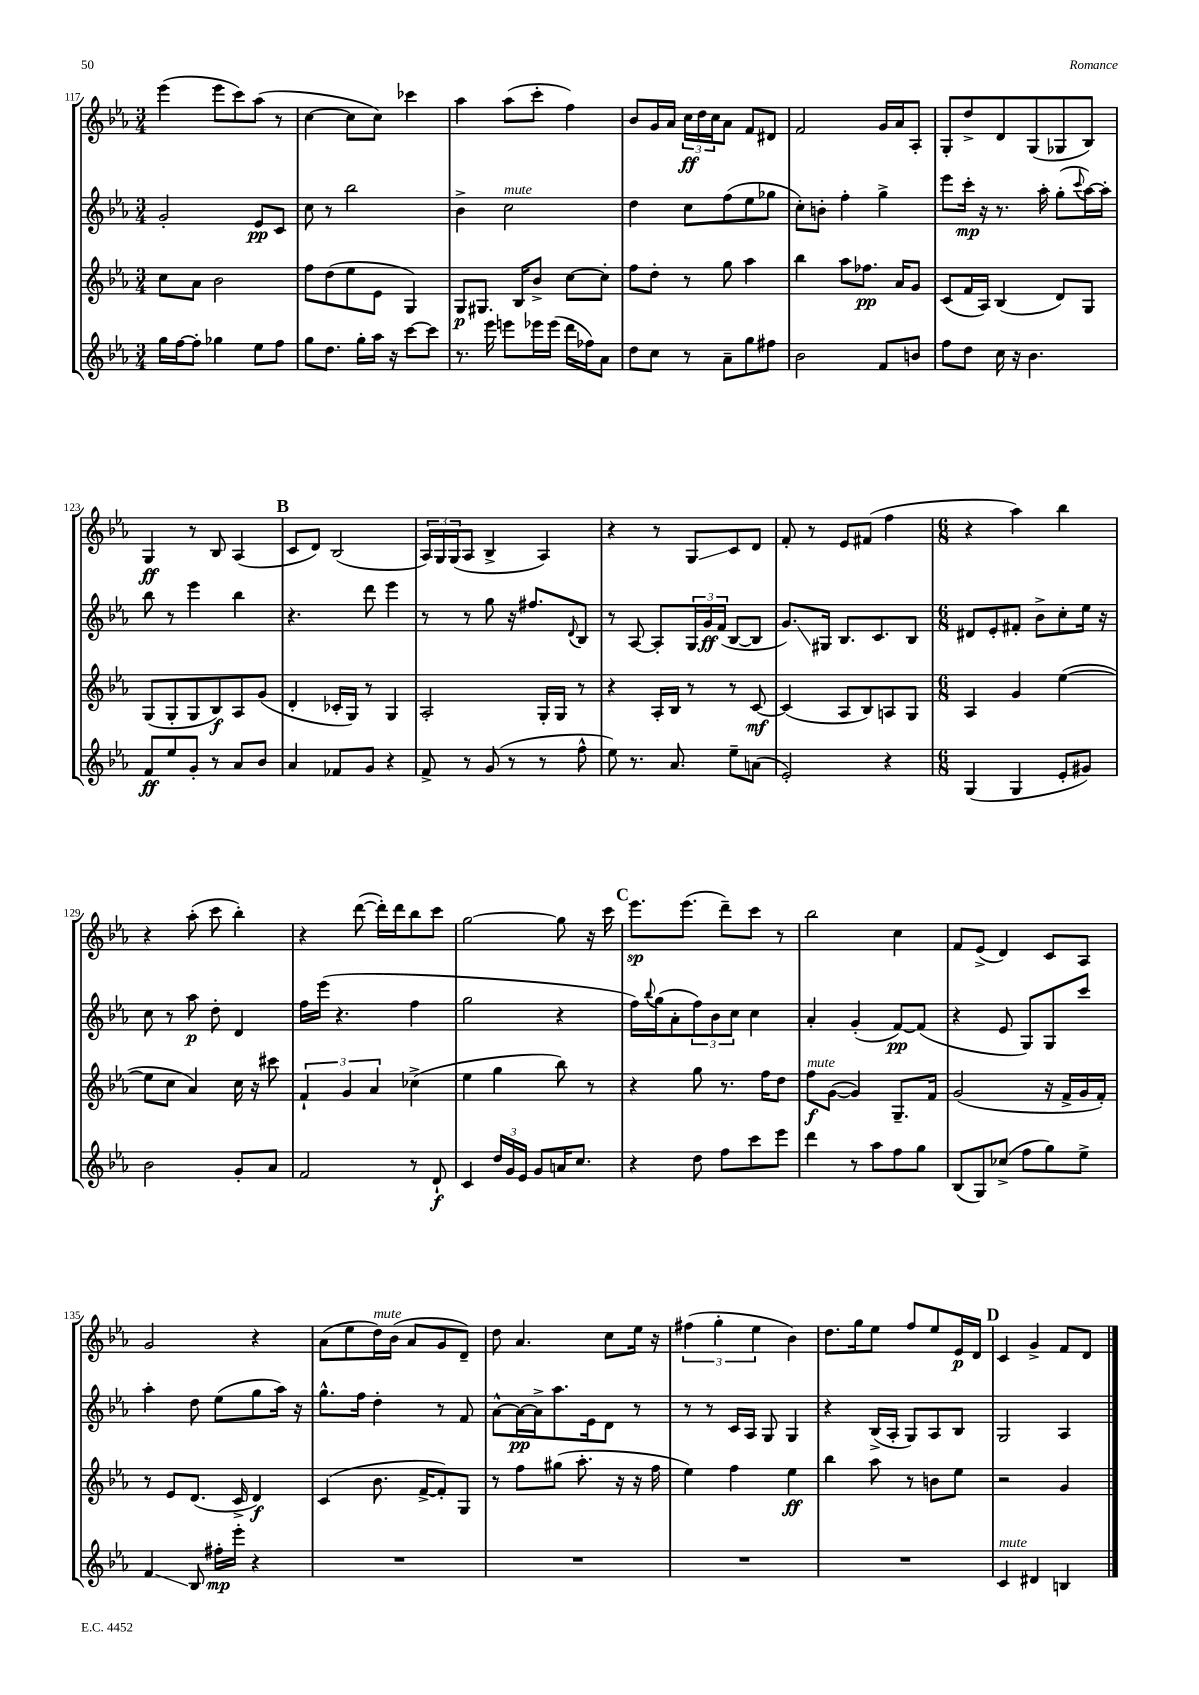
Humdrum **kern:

**kern	**kern	**kern	**kern
*staff4	*staff3	*staff2	*staff1
*clefG2	*clefG2	*clefG2	*clefG2
*k[b-e-a-]	*k[b-e-a-]	*k[b-e-a-]	*k[b-e-a-]
*M3/4	*M3/4	*M3/4	*M3/4
16gg	8cc	2g'	(4eee-
[16ff	.	.	.
8ff']	8a-	.	.
4gg-	2b-	.	8eee-
.	.	.	8ccc)
8ee-	.	8e-	(8aa-
8ff	.	8c	8r
=	=	=	=
8gg	8ff	8cc	[4cc
8.dd	(8dd	8r	.
.	8ee-	2bb-	8cc]
16gg'	.	.	.
16aa-	8e-	.	8cc)
16r	.	.	.
[8ccc	4G)	.	4ccc-
8ccc]	.	.	.
=	=	=	=
8.r	8G	4b-^	4aa-
.	8.G#	.	.
16eee-	.	.	.
8eee	.	2cc	(8aa-
.	16B-	.	.
16eee-	8b-^	.	8ccc'
(16eee-	.	.	.
16ddd	[8cc	.	4ff)
16ff-)	.	.	.
8a-	8cc']	.	.
=	=	=	=
8dd	8ff	4dd	8b-
8cc	8dd'	.	16g
.	.	.	16a-
8r	8r	8cc	24cc
.	.	.	24dd
.	.	.	24cc
8a-~	8gg	(8ff	8a-
8gg	4aa-	8ee-	8f
8ff#	.	8gg-	8d#
=	=	=	=
2b-	4bb-	8cc')	2f
.	.	8b'	.
.	8aa-	4ff'	.
.	8.ff-	.	.
8f	.	4gg^	16g
.	16a-	.	16a-
8b	8g	.	8A-'
=	=	=	=
8ff	(8c	8eee-	8G'
8dd	16f	16ccc'	8dd^
.	16A-)	16r	.
16cc	(4B-	8.r	8d
16r	.	.	.
4.b-	.	.	(8G
.	.	16aa-'	.
.	8d)	(8gg'	8G-
.	.	8qqccc	.
.	8G	[16aa-)	8B-)
.	.	16aa-']	.
=	=	=	=
8f	(8G	8bb-	4G
8ee-	8G'	8r	.
8g'	8G	4eee-	8r
8r	8B-)	.	8B-
8a-	8A-	4bb-	(4A-
8b-	(8g	.	.
=	=	=	=
4a-	4d'	4.r	8c
.	.	.	8d)
8f-	16c-'	.	(2B-
.	16G)	.	.
8g	8r	8ddd	.
4r	4G	4eee-	.
=	=	=	=
8f^	2A-'	8r	24A-)
.	.	.	24G
.	.	.	(24G
8r	.	8r	8A-
(8g	.	8gg	4B-^
8r	.	16r	.
.	.	8.ff#	.
8r	16G'	.	4A-)
.	16G	.	.
.	.	8qqd	.
8ff^^	8r	8B-	.
=	=	=	=
8ee-)	4r	8r	4r
8.r	.	[8A-	.
.	16A-'	8A-']	8r
8.a-	16B-	.	.
.	8r	24G	8G
.	.	24g	.
.	.	(24f	.
8ee-~	8r	[8B-	8c
(8a	[8c	8B-]	8d
=	=	=	=
2e-')	(4c]	8.g)	8f'
.	.	.	8r
.	.	16G#	.
.	8A-	8.B-	8e-
.	8B-)	.	(8f#
.	.	8.c	.
4r	8A	.	4ff
.	8G	8B-	.
=	=	=	=
*M6/8	*M6/8	*M6/8	*M6/8
(4G	4A-	8d#	4r
.	.	8e-'	.
4G	4g	8f#'	4aa-)
.	.	8b-^	.
8e-'	([4ee-	8cc'	4bb-
8g#)	.	16ee-	.
.	.	16r	.
=	=	=	=
2b-	8ee-]	8cc	4r
.	8cc	8r	.
.	4a-)	8aa-	(8aa-'
.	.	8dd'	8ccc
8g'	16cc	4d	4bb-')
.	16r	.	.
8a-	8ccc#	.	.
=	=	=	=
2f	6f`	16ff	4r
.	.	(16eee-	.
.	.	4.r	.
.	6g	.	.
.	.	.	([8ddd
.	6a-	.	.
.	.	.	16ddd'])
.	.	.	16ddd
8r	(4cc-^	4ff	8bb-
8d`	.	.	8ccc
=	=	=	=
4c	4ee-	2gg	[2gg
24dd	4gg	.	.
24g	.	.	.
24e-	.	.	.
8g	.	.	.
16a	8bb-)	4r	8gg]
8.cc	.	.	.
.	8r	.	16r
.	.	.	16ccc
=	=	=	=
4r	4r	16ff)	8.eee-
.	.	8qqbb-	.
.	.	(16gg	.
.	.	8a-'	.
.	.	.	(8.eee-
8dd	8gg	12ff)	.
.	.	12b-	.
8ff	8.r	.	8ddd~)
.	.	12cc	.
8ccc	.	4cc	8ccc
.	16ff	.	.
8eee-	8dd	.	8r
=	=	=	=
4ddd	8ff	4a-'	2bb-
.	([8g	.	.
8r	4g])	(4g'	.
8aa-	.	.	.
8ff	8.G~	[8f)	4cc
8gg	.	(8f]	.
.	16f	.	.
=	=	=	=
(8B-	(2g	4r	8f
8G)	.	.	(8e-^
(8cc-^	.	8e-	4d)
8ff	.	8G)	.
8gg)	16r	8G	8c
.	16f^	.	.
8ee-^	16g	8ccc	8A-
.	16f')	.	.
=	=	=	=
4f	8r	4aa-'	2g
.	8e-	.	.
8B-	(8.d	8dd	.
16ff#'	.	(8ee-	.
16eee-'	16c^	.	.
4r	4d)	8gg	4r
.	.	16aa-)	.
.	.	16r	.
=	=	=	=
2.r	(4c	8.gg^^	(8a-
.	.	.	8ee-
.	.	16ff	.
.	8.b-	4dd'	16dd)
.	.	.	(16b-
.	.	.	8a-
.	[16f^	.	.
.	8f'])	8r	8g
.	8G	8f	8d~)
=	=	=	=
2.r	8r	[8a-^^	8dd
.	8ff	16a-_	4.a-
.	.	16a-^]	.
.	(8gg#	8.aa-	.
.	8.aa-'	.	.
.	.	16e-	.
.	.	8d	8cc
.	16r	.	.
.	16r	8r	16ee-
.	16ff	.	16r
=	=	=	=
2.r	4ee-)	8r	(6ff#
.	.	8r	.
.	.	.	6gg'
.	4ff	16c	.
.	.	16A-	.
.	.	.	6ee-
.	.	8G	.
.	4ee-	4G	4b-)
=	=	=	=
2.r	4bb-	4r	8.dd
.	.	.	16gg
.	8aa-	(16B-^	8ee-
.	.	16A-'	.
.	8r	8G)	8ff
.	8b	8A-	8ee-
.	8ee-	8B-	16e-
.	.	.	16d
=	=	=	=
4c	2r	2G	4c
4d#	.	.	4g^
4B	4g	4A-	8f
.	.	.	8d
==	==	==	==
*-	*-	*-	*-
